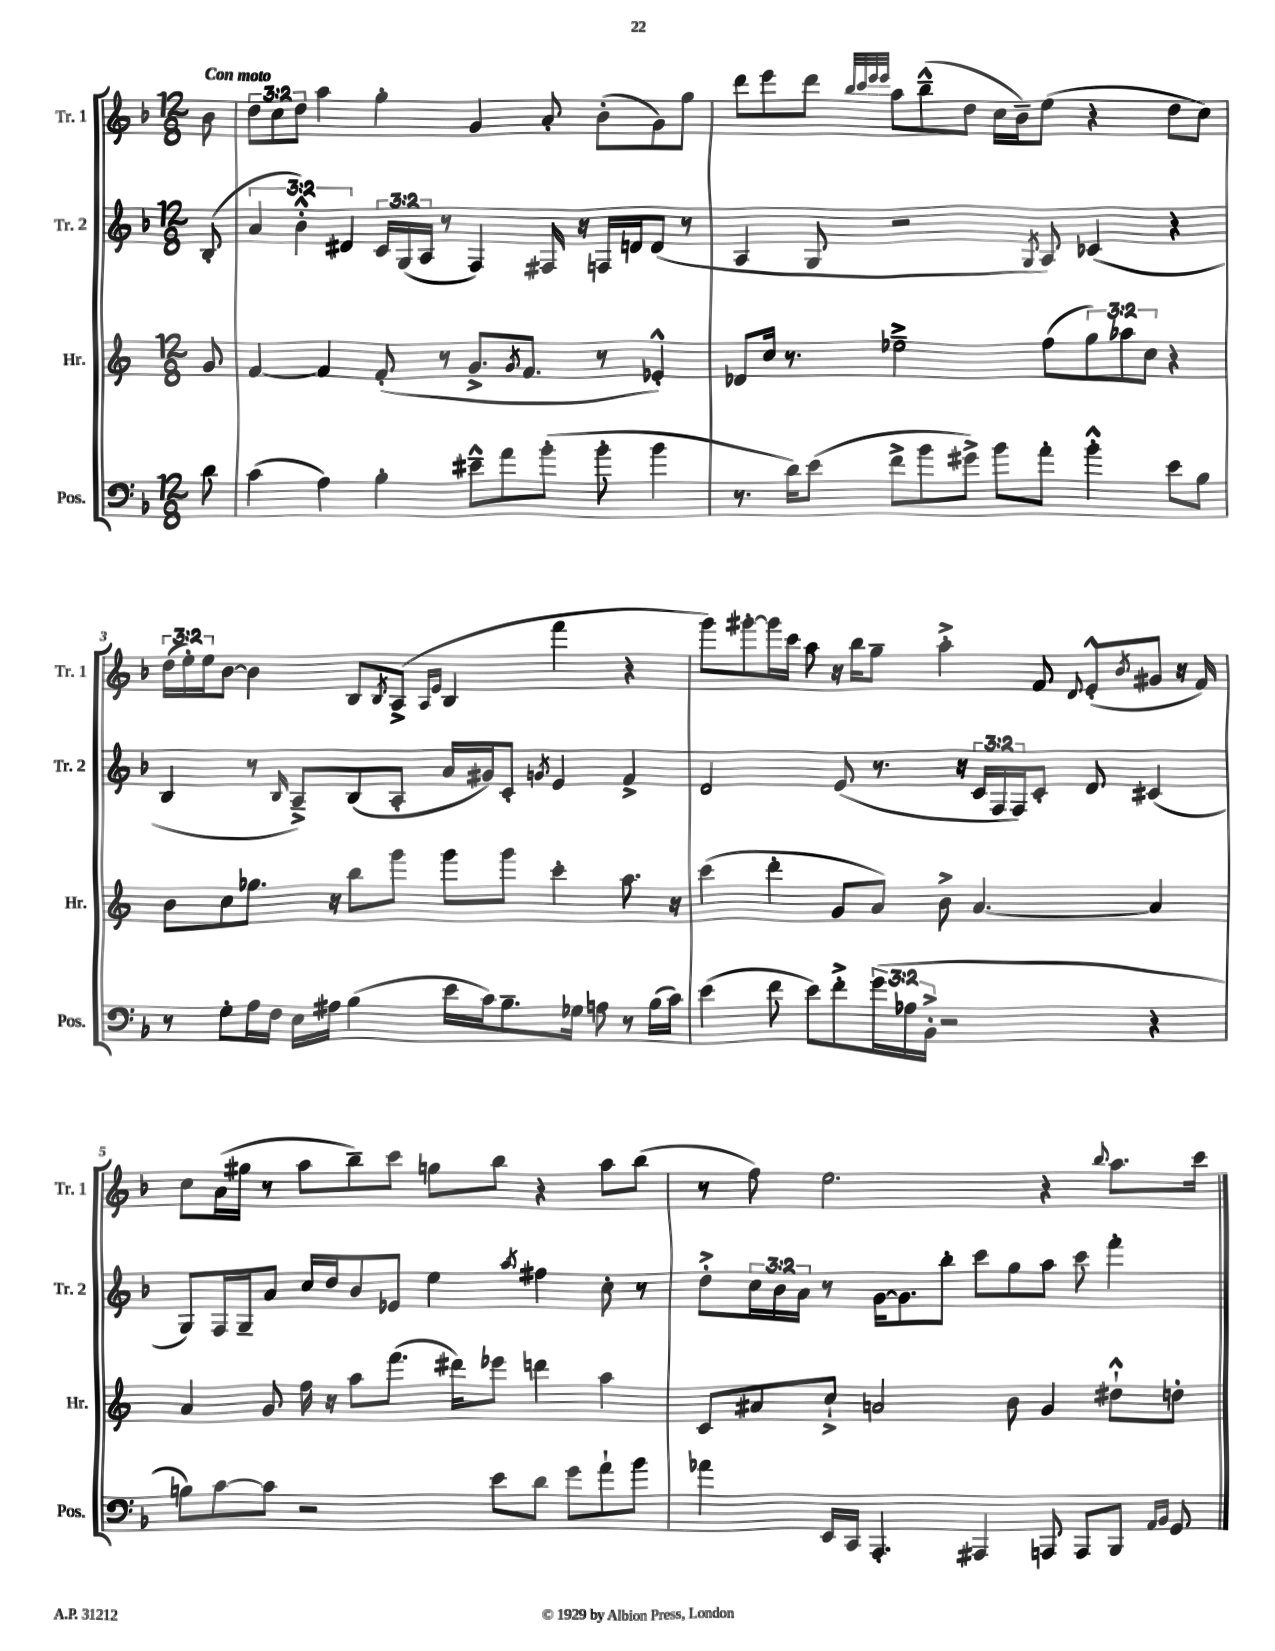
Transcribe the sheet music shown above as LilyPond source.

<<
\new StaffGroup <<
\new Staff = "s0" \with { instrumentName = "Tr. 1" shortInstrumentName = "Tr. 1" } {
    \clef treble \key f \major \numericTimeSignature \time 12/8 \override Staff.TupletNumber.text = #tuplet-number::calc-fraction-text \partial 8 \tempo "Con moto"
    bes'8 |
    \tuplet 3/2 { d''8 c''8 d''8 } a''4 g''4-. g'4 a'8-. bes'8-.( g'8) g''8 |
    d'''8 e'''8 d'''8 \grace { bes''32 c'''32 e'''32 e'''32 } a''8 bes''8---^( d''8 c''16 bes'16--) e''8( r4 d''8 c''8) |
    \tuplet 3/2 { d''16( e''16-.) e''16 } bes'8~ bes'4 bes8 \acciaccatura { bes8 } a8->( \grace { a16 e'16 } bes4 f'''4 r4 |
    g'''8) gis'''8~-. gis'''16 c'''16 a''8 r16 bes''16 g''8-- a''4-.-> f'8 \appoggiatura { d'8 } e'8-.-^( \acciaccatura { bes'8 } gis'8 r16 f'16) |
    c''8 a'16( gis''16 r8 a''8 bes''8--) c'''8 g''8 bes''8 r4 a''8 bes''8( |
    r8 f''8) e''2. r4 \appoggiatura { bes''8 } a''8. c'''16 \bar "|." |
}
\new Staff = "s1" \with { instrumentName = "Tr. 2" shortInstrumentName = "Tr. 2" } {
    \clef treble \key f \major \numericTimeSignature \time 12/8 \override Staff.TupletNumber.text = #tuplet-number::calc-fraction-text \partial 8
    bes8-.( |
    \tuplet 3/2 { a'4 bes'4-.-^) dis'4 } \tuplet 3/2 { c'16 g16( a16 } r8 f4) fis16 r16 f16 d'16 d'8( r8 |
    a4 g8 r2 \acciaccatura { g8 } a8) ces'4( r4 |
    bes4 r8 \grace { bes16 } a8--->) bes8( a8-. a'16 gis'16) c'8-. \acciaccatura { g'8 } e'4 f'4-> |
    d'2 e'8( r8. r16 \tuplet 3/2 { c'16 f16 f16) } c'8-. d'8 cis'4( |
    g8) f16 g16-- a'8 c''16 d''16 bes'8 ees'8 e''4 \acciaccatura { a''8 } fis''4 c''8-. r8 |
    d''8-.-> \tuplet 3/2 { c''16 bes'16 a'16 } r8 g'16~ g'8. bes''8-. c'''8 g''8 a''8 c'''8 f'''4-. \bar "|." |
}
\new Staff = "s2" \with { instrumentName = "Hr." shortInstrumentName = "Hr." } {
    \clef treble \key c \major \numericTimeSignature \time 12/8 \override Staff.TupletNumber.text = #tuplet-number::calc-fraction-text \partial 8
    g'8 |
    f'4~ f'4 f'8-.( r8 g'8.-> \acciaccatura { g'8 } f'8. r8 ees'4-.-^) |
    des'8 c''16 r8. ees''2---> f''8( \tuplet 3/2 { g''8) aes''8 c''8 } r4 |
    b'8 c''8 ges''8. r16 b''8 g'''8 g'''8 g'''8 c'''4-. a''8. r16 |
    c'''4( d'''4-. g'8 a'8) b'8-> a'4.~ a'4 |
    a'4 g'8 f''16 r16 a''8 f'''8.( dis'''16) ees'''8 d'''4 a''4 |
    c'8 ais'8 c''8-!-> a'2 b'8 g'4 dis''8-!-^ d''8-. \bar "|." |
}
\new Staff = "s3" \with { instrumentName = "Pos." shortInstrumentName = "Pos." } {
    \clef bass \key f \major \numericTimeSignature \time 12/8 \override Staff.TupletNumber.text = #tuplet-number::calc-fraction-text \partial 8
    d'8 |
    c'4( a4) bes4-. eis'8---^ a'8 bes'8-.( bes'8-. bes'4 |
    r8. d'16) e'8( f'8-> bes'8 gis'8->) bes'8 a'8-. bes'4-.-^ e'8 bes8 |
    r8 g8-. a16 f16 e16 ais16 bes4( e'16 c'16) bes8.-- ges16 a8 r8 bes16( c'16) |
    e'4( f'8 e'8) f'8-.-> \tuplet 3/2 { g'16( aes16 bes,16-.-> } r2 r4 |
    b8) c'8~ c'8 r2 e'8 d'8 g'8 a'8-! bes'8 |
    aes'4 e,16 c,16 a,,4.-. ais,,4 a,,8 a,,8 bes,,8 \grace { a,16 bes,16 } g,8 \bar "|." |
}
>>
>>
